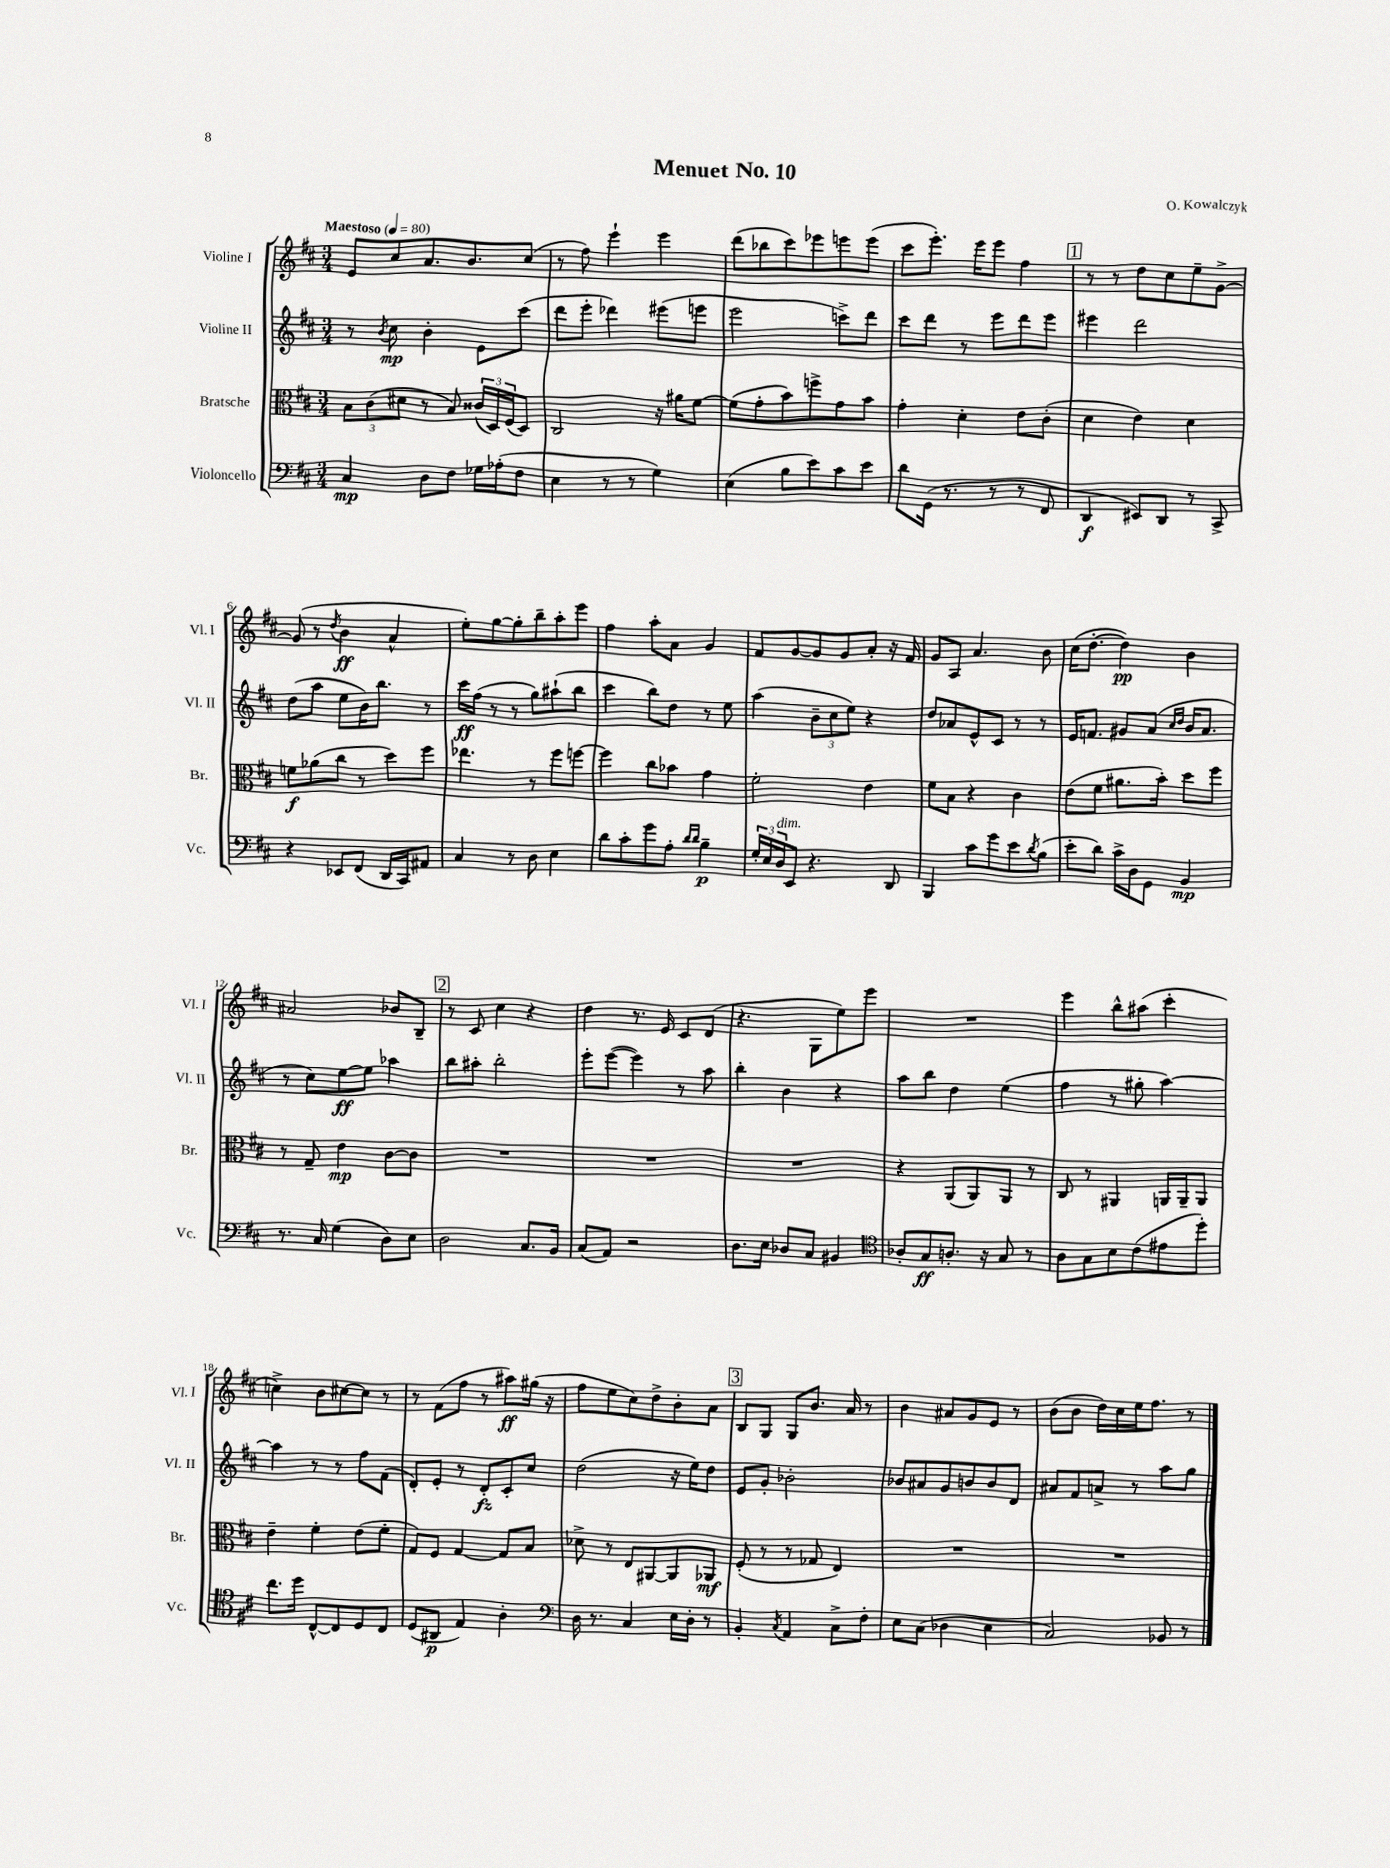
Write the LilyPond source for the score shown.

\header { title = "Menuet No. 10" composer = "O. Kowalczyk" }
<<
\new StaffGroup <<
\new Staff = "s0" \with { instrumentName = "Violine I" shortInstrumentName = "Vl. I" } {
    \clef treble \key d \major \numericTimeSignature \time 3/4 \tempo "Maestoso" 4 = 80
    e'8 cis''8 a'8. b'8. cis''8( |
    r8 fis''8) e'''4-! e'''4 |
    d'''8( bes''8 cis'''8) ees'''8 e'''8 e'''8( |
    cis'''8 e'''8.-.) e'''16 e'''8 fis''4 |
    \mark \markup { \box "1" } r8 r8 d''8 cis''8 e''8-- g'8~-> |
    g'8( r8 \acciaccatura { d''8 } b'4\ff a'4-^ |
    e''8-.) g''8~ g''8-. b''8-- a''8-. e'''8 |
    fis''4 a''8-. a'8 g'4 |
    fis'8 g'8~ g'8 g'8 a'8-. r16 fis'16 |
    g'8 a8 a'4. b'8 |
    cis''16( d''8.~-. d''4\pp) b'4 |
    ais'2 bes'8 b8-- |
    \mark \markup { \box "2" } r8 cis'8 cis''4 r4 |
    d''4 r8. e'16 cis'8 d'8( |
    r4. g8 e''8) e'''8 |
    R2. |
    e'''4 b''8-^ ais''8( cis'''4-. |
    c''4->) b'8 cis''8~ cis''8 r8 |
    r8 fis'8( fis''8 r8 ais''8\ff) gis''16( r16 |
    fis''8 e''8 cis''8) d''8-> b'8-. a'8 |
    \mark \markup { \box "3" } b8 g8 g8 b'8. a'16 r8 |
    b'4 ais'8 g'8 e'8 r8 |
    b'8( b'8 d''16) cis''16 e''16 fis''8. r8 \bar "|." |
}
\new Staff = "s1" \with { instrumentName = "Violine II" shortInstrumentName = "Vl. II" } {
    \clef treble \key d \major \numericTimeSignature \time 3/4
    r8 \acciaccatura { b'8 } cis''8\mp b'4-. e'8 cis'''8( |
    d'''8 e'''8-. des'''4) eis'''8( e'''8 |
    e'''2 c'''8->) d'''8 |
    cis'''8 d'''8 r8 e'''8 d'''8 e'''8 |
    \mark \markup { \box "1" } eis'''4 d'''2 |
    d''8( a''8 e''8 b'16) b''8. r8 |
    cis'''16\ff fis''16( r8 r8 g''8) ais''8-!( b''8 |
    cis'''4 b''8) d''8 r8 e''8 |
    a''4( \tuplet 3/2 { b'8-- cis''8 e''8) } r4 |
    d''8 aes'8 e'8-^ cis'8 r8 r8 |
    e'16 f'8. gis'8 a'8( \grace { cis''16 d''16 } b'16 a'8. |
    r8 cis''8) e''8~\ff e''8 aes''4 |
    \mark \markup { \box "2" } b''8 ais''8-. b''2-. |
    e'''8-. e'''8~( e'''4) r8 a''8 |
    b''4-. b'4 r4 |
    a''8 b''8 d''4 e''4( |
    fis''4 r8 gis''8-. a''4~) |
    a''4 r8 r8 fis''8 fis'8( |
    d'8-.) e'8-. r8 d'8-.\fz cis'8-. cis''8 |
    d''2( r16 e''16) d''8 |
    \mark \markup { \box "3" } e'8 g'8-. bes'2-. |
    bes'8 ais'8 g'8 b'8 b'8 d'8 |
    ais'8 fis'8 a'8-> r8 a''8 g''8 \bar "|." |
}
\new Staff = "s2" \with { instrumentName = "Bratsche" shortInstrumentName = "Br." } {
    \clef alto \key d \major \numericTimeSignature \time 3/4
    \tuplet 3/2 { b8 cis'8( dis'8 } r8 b8) \tuplet 3/2 { cisis'16( d16) fis16( } d8) |
    cis2 r16 ais'16 fis'8~ |
    fis'8( g'8-. b'8) f''8-> g'8 b'8 |
    g'4-. d'4-. e'8 cis'8-.( |
    \mark \markup { \box "1" } d'4 e'4) d'4 |
    f'8\f aes'8( cis''8 r8 d''8) fis''8 |
    ees''4. r8 fis''8 f''8~ |
    f''4 cis''8 bes'8 g'4 |
    fis'2-. e'4 |
    fis'8 b8 r4 cis'4 |
    e'8( fis'8 ais'8. b'16-.) d''8 fis''8 |
    r8 g8-- e'4\mp cis'8~ cis'8 |
    \mark \markup { \box "2" } R2. |
    R2. |
    R2. |
    r4 a,8( a,8) a,8 r8 |
    cis8 r8 ais,4 a,16 a,16-- a,8 |
    e'4-- fis'4-. e'8( fis'8-. |
    g8) fis8 g4~ g8 b8 |
    des'8-> r8 e8 ais,8~ ais,8 aes,8\mf |
    \mark \markup { \box "3" } fis8-.( r8 r8 ges8 e4) |
    R2. |
    R2. \bar "|." |
}
\new Staff = "s3" \with { instrumentName = "Violoncello" shortInstrumentName = "Vc." } {
    \clef bass \key d \major \numericTimeSignature \time 3/4
    cis4\mp d8 fis8 ges16 aes16-.( fis8 |
    e4 r8 r8 g4) |
    e4( b8 e'8) cis'8 e'8 |
    d'8 g,16( r8. r8 r8 fis,8 |
    \mark \markup { \box "1" } d,4\f eis,8) d,8 r8 cis,8-> |
    r4 ees,8 fis,8( d,16 cis,16) ais,8 |
    cis4 r8 d8 e4 |
    d'8 cis'8-. g'8 a8-. \grace { d'16 d'16 } b4--\p |
    \tuplet 3/2 { g16-. e16 d16^\markup { \italic "dim." } } e,8 r4. d,8 |
    b,,4 cis'8 g'8 e'8 \acciaccatura { d'8 } b8( |
    e'8-. d'8) cis'16-> d16 g,8 b,4\mp |
    r8. cis16 g4( d8) e8 |
    \mark \markup { \box "2" } d2 cis8. b,16 |
    cis8( a,8) r2 |
    d8. e16 des8 cis8 bis,4 |
    \clef tenor aes8-. g8\ff a8.-. r16 g8 r8 |
    a8 g8 b8 cis'8( eis'8 d''8-.) |
    cis''8. d''16 cis8~-^ cis8 d8 cis8 |
    d8( ais,8\p e4) a4-. |
    \clef bass d16 r8. cis4 e16 d16-. r8 |
    \mark \markup { \box "3" } b,4-. \acciaccatura { cis8 } a,4 cis8-> fis8-. |
    e8 cis8( des4 e4 |
    cis2) bes,8 r8 \bar "|." |
}
>>
>>
